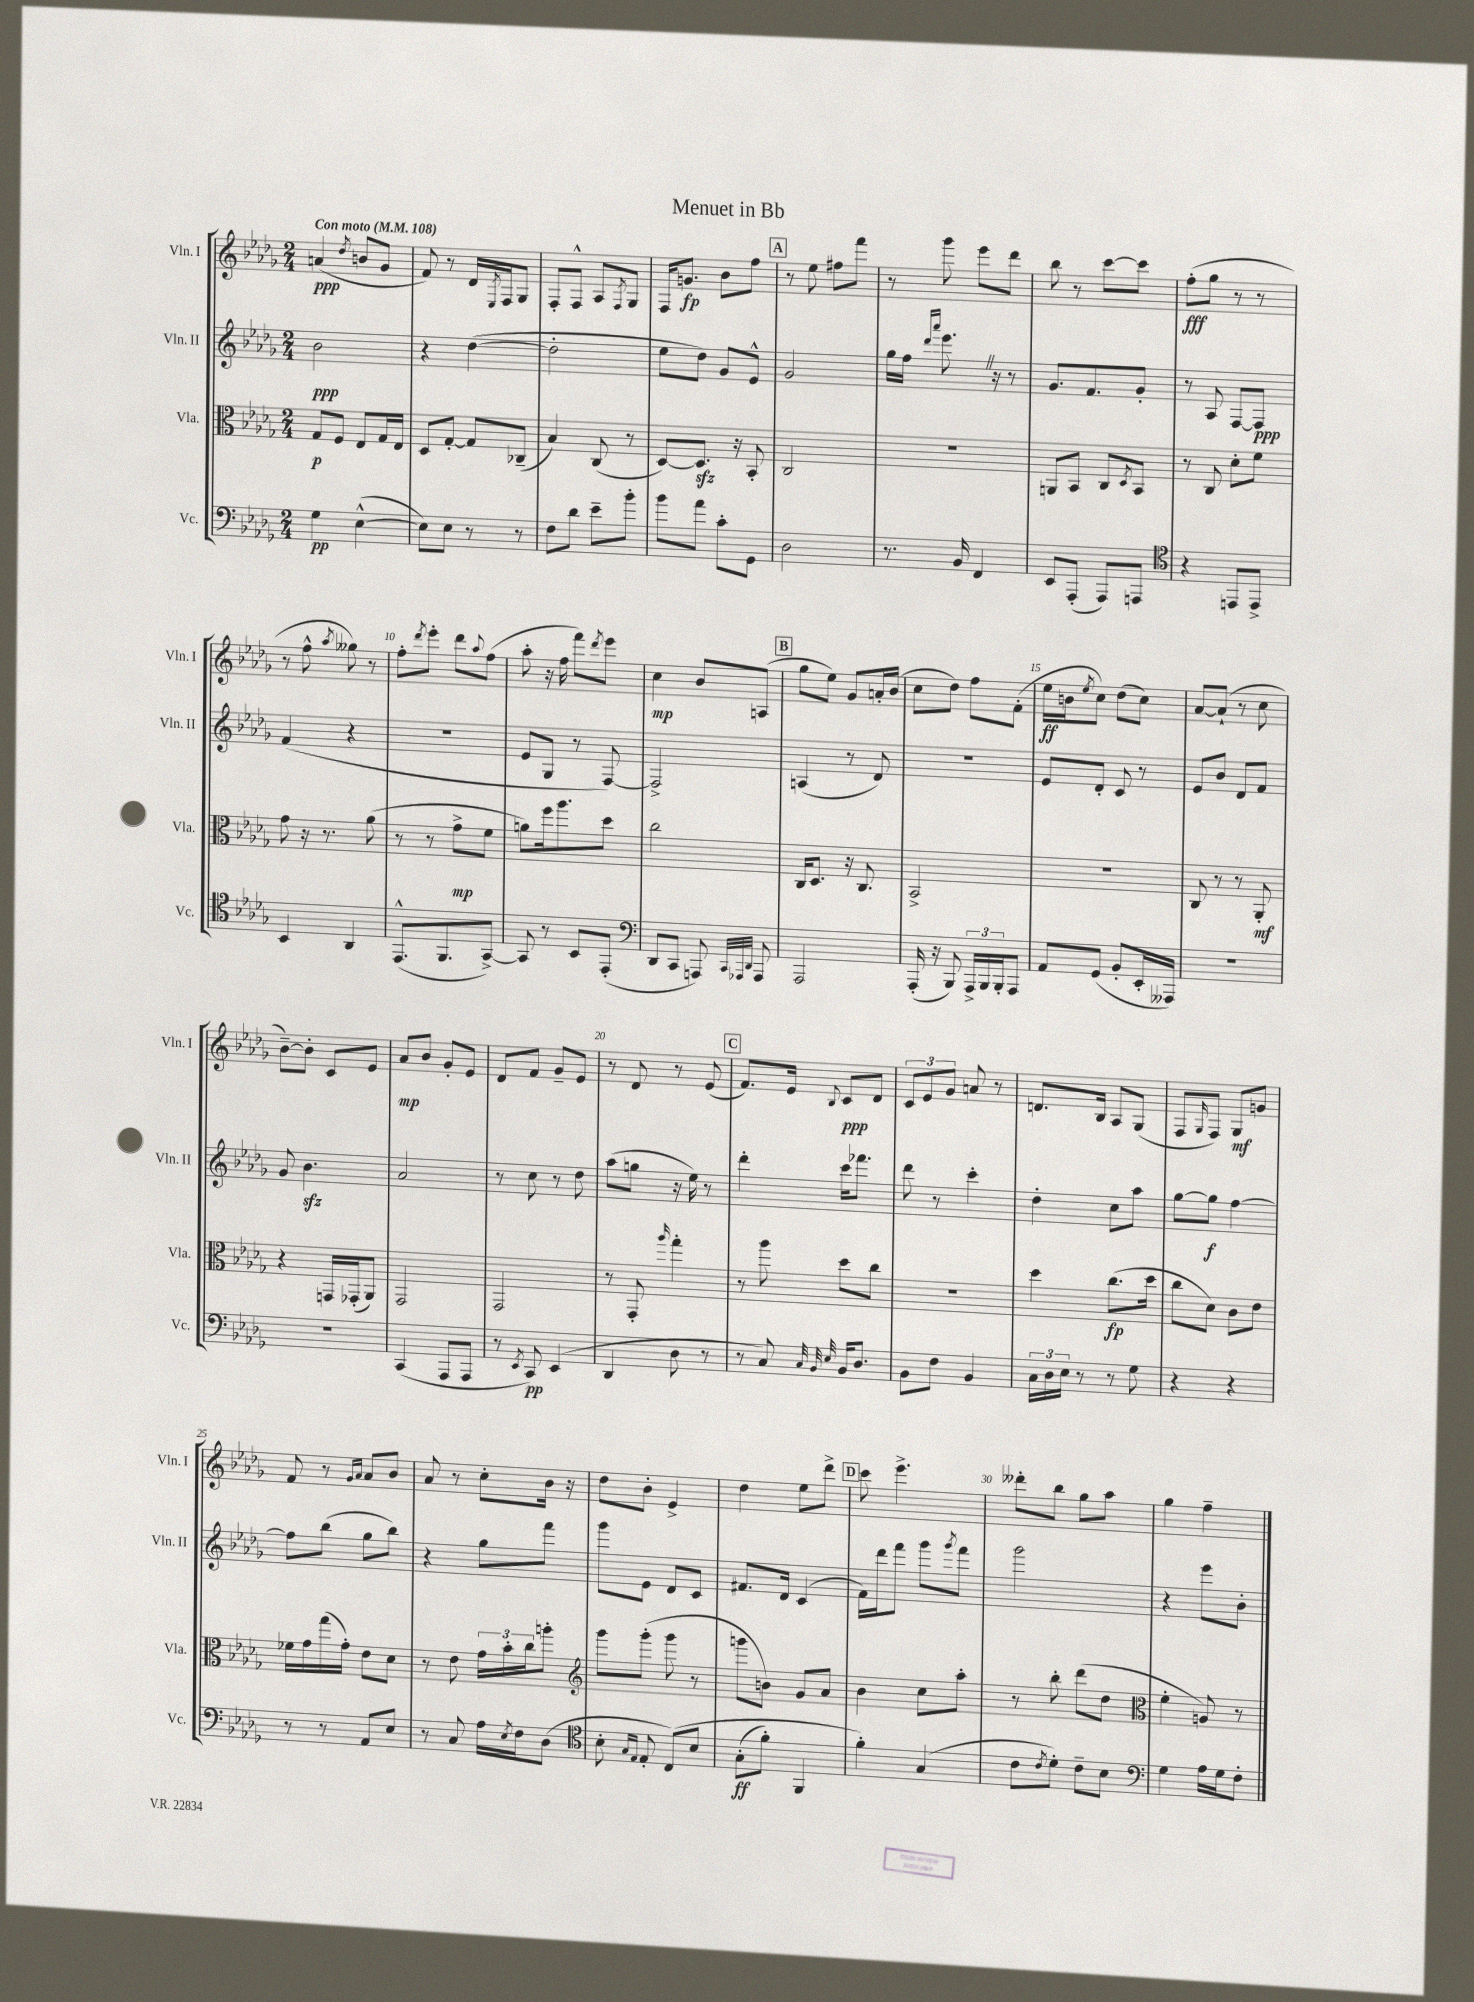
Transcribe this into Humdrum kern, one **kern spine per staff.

**kern	**kern	**kern	**kern
*staff4	*staff3	*staff2	*staff1
*clefF4	*clefC3	*clefG2	*clefG2
*k[b-e-a-d-g-]	*k[b-e-a-d-g-]	*k[b-e-a-d-g-]	*k[b-e-a-d-g-]
*M2/4	*M2/4	*M2/4	*M2/4
*MM108	*MM108	*MM108	*MM108
4G-	8G-	2b-	(4a
.	8F	.	.
.	.	.	8qdd-
([4E-^^	8E-	.	8b
.	16G-	.	8g-
.	16E-	.	.
=	=	=	=
8E-])	8D-	4r	8f)
8E-	[8G-'	.	8r
8r	8G-]	([4dd-	16d-
.	.	.	8qE-
.	.	.	16F
8r	(8C-~	.	8G-
=	=	=	=
8F	4B-)	2dd-']	8F'
8d-	.	.	8F^^
8e-~	(8C	.	8A-
.	.	.	8qF
8b-'	8r	.	8G-
=	=	=	=
8b-	[8D-)	8ee-	16F
.	.	.	8.g
8a-	8.D-]	8dd-)	.
8c'	.	8g-	8b-
.	16r	.	.
8GG-	8BB-'	8e-^^	8ff
=	=	=	=
2D-	2C	2g-	8r
.	.	.	8ee-
.	.	.	8ff#
.	.	.	8fff
=	=	=	=
8.r	2r	16gg-	8r
.	.	16ff	.
.	.	16qqddd-	.
.	.	16qqaaa-	.
.	.	8.eee-	8ggg-
16BB-	.	.	.
4FF	.	.	8eee-
.	.	16r	.
.	.	8r	8ddd-
=	=	=	=
8EE-	8AA	8.g-	8bb-
(8AAA-'	8BB-	.	8r
.	.	8.f	.
8AAA-)	8C	.	[8ccc
.	8qD-	.	.
8AAA	8BB-	8g-'	8ccc]
=	=	=	=
*clefC4	*	*	*
4r	8r	8r	(8ff'
.	8C	8A-	8gg-
8EE	8d-'	[8F	8r
8EE^	8f	8F]	8r
=	=	=	=
4BB-	8g-	(4f	8r
.	16r	.	8ff^^
.	8.r	.	.
.	.	.	8qaa-
4AA-	.	4r	8gg--)
.	(8a-	.	8r
=	=	=	=
(8.EE-^^	8r	2r	8ff'
.	.	.	8qddd-
.	8r	.	8eee-'
8.FF	.	.	.
.	8g-^	.	8ddd-
.	.	.	8qqaa-
[8GG-^)	8f	.	(8ff
=	=	=	=
8GG-]	8a)	8e-	8aa-'
8r	16ff	8G-	16r
.	8.aa-	.	16ff
8BB-	.	8r	8fff)
.	.	.	8qddd-
(8EE-'	8dd-	[8F)	8eee-
=	=	=	=
*clefF4	*	*	*
8DD-	2cc	2F^]	4cc
8CC	.	.	.
8AAA)	.	.	8b-
32qqCC	.	.	.
32qqAAA-	.	.	.
32qqDD-	.	.	.
8AAA-	.	.	(8A
=	=	=	=
2AAA-	16C	(4A	8gg-
.	8.D-	.	.
.	.	.	8ee-)
.	16r	8r	8g-
.	8.C	.	.
.	.	8d-)	16a'
.	.	.	(16b-
=	=	=	=
(16AAA-'	2BB-^	2r	8cc
16r	.	.	.
8BBB-)	.	.	8dd-)
24AAA-^	.	.	8ff
24BBB-	.	.	.
24BBB-'	.	.	.
8AAA-	.	.	(8f'
=	=	=	=
8AA-	2r	8e-	16ee-
.	.	.	16b
.	.	.	8qee-
(8GG-	.	8d-'	8cc)
8BB-'	.	8c	(8dd-
16EE-'	.	8r	8cc)
16AAA--)	.	.	.
=	=	=	=
2r	8C	8e-	[8a-
.	8r	8b-	(8a-`]
.	8r	8d-	8r
.	8AA-'	8f	8cc
=	=	=	=
2r	4r	8g-	[8b-~)
.	.	4.b-	8b-']
.	16GG	.	8c
.	(16GG-'	.	.
.	8AA-)	.	8e-
=	=	=	=
(4CC	2GG-	2a-	8a-
.	.	.	8b-
8AAA-	.	.	8g-'
8AAA-	.	.	8e-
=	=	=	=
8r	2GG-	8r	8d-
8qEE-	.	.	.
8CC)	.	8cc	8f
(4EE-	.	8r	8g-~
.	.	8dd-	8e-
=	=	=	=
4DD-	8r	(8aa-	8r
.	8GG-'	8gg	8d-
.	16qqaa-	.	.
8D-	4gg-'	16r	8r
.	.	16ee-)	.
8r	.	8r	(8e-
=	=	=	=
8r	8r	4ddd-'	8.f)
8C)	8aa-	.	.
.	.	.	16e-
32qqC	.	.	.
32qqBB-	.	.	.
32qqE-	.	.	8qqB-
16BB-	8dd-	16ccc	8c
8.D-	.	8.fff-	.
.	8cc	.	8d-
=	=	=	=
8BB-	2r	8ddd-	12c
.	.	.	12e-
8F	.	8r	.
.	.	.	12g-
4BB-	.	4ccc'	8a
.	.	.	8r
=	=	=	=
24C	4dd-	4dd-'	8.d
24D-	.	.	.
24E-	.	.	.
8r	.	.	.
.	.	.	16B-
8r	(8.cc	8cc	8A-
8G-	.	8aa-	(8G-
.	16dd-	.	.
=	=	=	=
4r	8cc	[8gg-	8F
.	.	.	16qqG-
.	8d-)	8gg-]	8F)
4r	8c	[4ff	8G-
.	8e-	.	8g
=	=	=	=
8r	16f-	8ff]	8f
.	16g-	.	.
8r	(16gg-	(8bb-	8r
.	16g-')	.	.
.	.	.	16qqg-
.	.	.	16qqa-
8AA-	8e-	8gg-	8a-
8E-	8d-	8bb-)	8b-
=	=	=	=
8r	8r	4r	8a-
8C	8e-	.	8r
16A-	24g-	8gg-	8cc'
.	24b-'	.	.
8qE-	.	.	.
16F	.	.	.
.	24cc	.	.
(8D-	8aa'	8fff	16b-
.	.	.	16r
=	=	=	=
*clefC4	*clefG2	*	*
8B-'	8ggg-	8ggg-	8dd-
16qqG-	.	.	.
16qqE-	.	.	.
8E-'	(8ggg-'	8e-	8b-'
&(8C)	8ggg-	8d-	4e-^
8B-	8r	8c	.
=	=	=	=
(8G-'	8ggg	8.f#	4dd-
8f')	8b)	.	.
.	.	16d-	.
4FF	8g-	(4c	8ee-
.	8a-	.	8ddd-^
=	=	=	=
4f'&)	4b-	16f)	8ccc
.	.	16ddd-	.
.	.	8fff	4.eee-^
(4G-	8cc	8ggg-	.
.	.	8qggg-	.
.	8aa-'	8fff	.
=	=	=	=
8c	8r	2ggg-	8ddd--'
8qc	.	.	.
8d-')	8bb-'	.	8bb-
8c~	(8ddd-	.	8gg-
8B-	8dd-	.	8aa-
=	=	=	=
*clefF4	*clefC3	*	*
4G-	4f'	4r	4gg-
16A-	8A)	8eee-	4ff~
16G-	.	.	.
8F'	8r	8b-'	.
==	==	==	==
*-	*-	*-	*-
